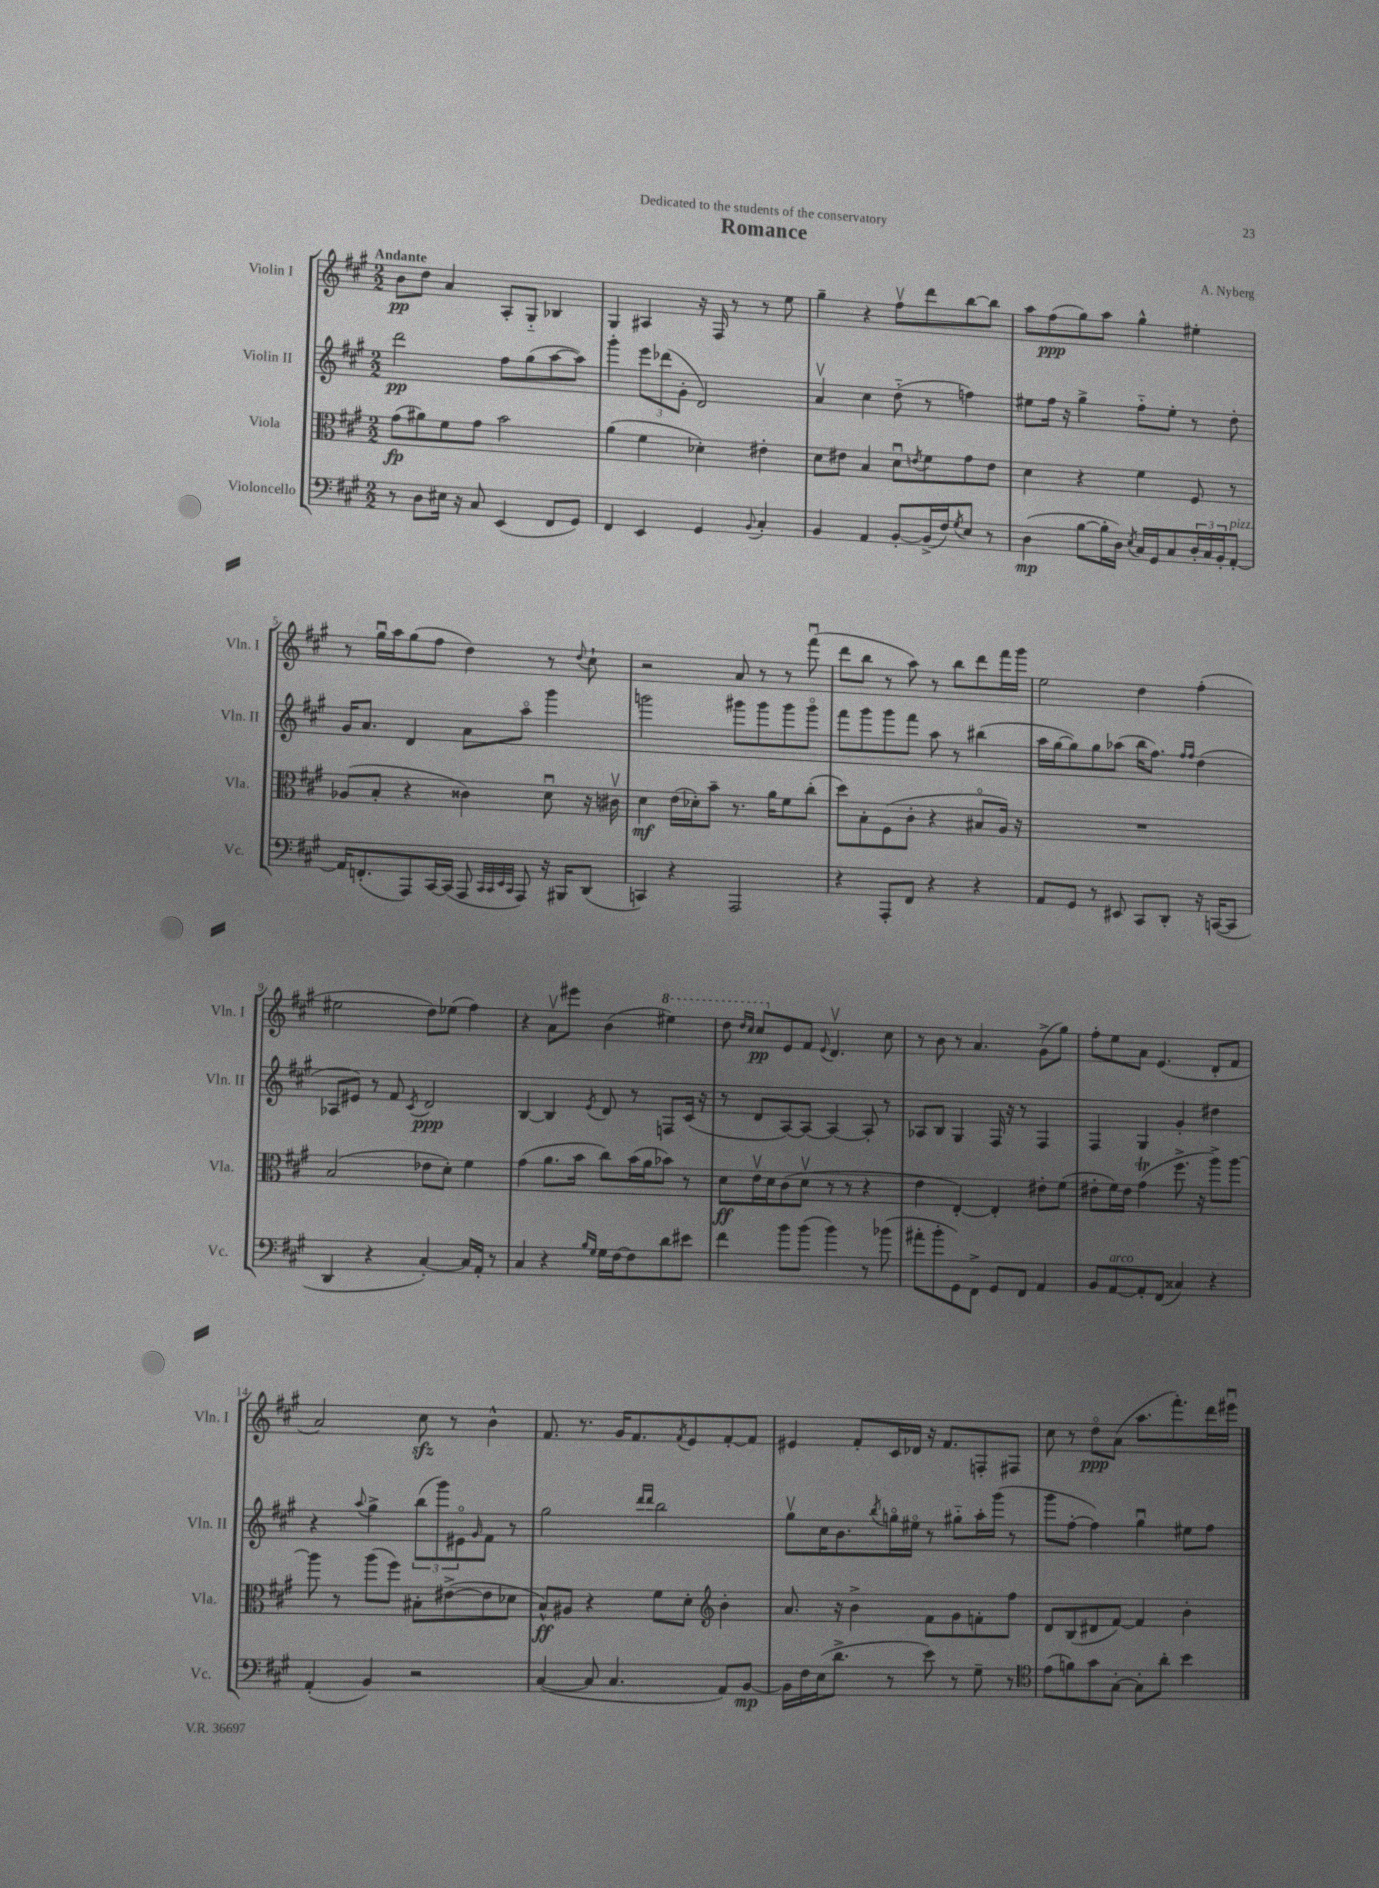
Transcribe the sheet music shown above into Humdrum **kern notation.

**kern	**kern	**kern	**kern
*staff4	*staff3	*staff2	*staff1
*clefF4	*clefC3	*clefG2	*clefG2
*k[f#c#g#]	*k[f#c#g#]	*k[f#c#g#]	*k[f#c#g#]
*M2/2	*M2/2	*M2/2	*M2/2
8r	(8g#	2ddd	8b
8D	8a#)	.	8dd
16E#	8f#	.	4a
16r	.	.	.
8C#	8g#	.	.
(4EE	2b	8ff#	8A'
.	.	(8gg#	8G#'~
8FF#	.	[8aa	4B-
8GG#)	.	8aa])	.
=	=	=	=
4FF#	(4a	4ggg#'	4G#
4EE	4f#	12eee	4A#
.	.	(12ddd-	.
.	.	12g#'	.
4GG#	4d-')	2d)	16r
.	.	.	16F#
.	.	.	8r
8qqBB	.	.	.
4C#'	4e#'	.	8r
.	.	.	8ee
=	=	=	=
4BB	8d	4av	4gg#~
.	8e#	.	.
4AA	4B	4cc#	4r
[8BB'	8du	(8dd'~	8ff#v
.	8qe	.	.
(16BB^]	8f#	8r	8ddd
16F#)	.	.	.
8qG#	.	.	.
8E	8g#	4ff)	[8bb
8r	8e	.	8bb]
=	=	=	=
(4D	4d	8ee#	8aa
.	.	16ff#	(8ff#
.	.	16r	.
[8B	4r	4gg#^	8gg#)
16B']	.	.	8aa
16D)	.	.	.
8qE	.	.	.
16C#	4f#	8ff#'~	4gg#^^
16GG#	.	.	.
8C#	.	8ee#'	.
24D'	8F#	8r	4ee#'
24C#	.	.	.
24BB'	.	.	.
[8AA'	8r	8dd'	.
=	=	=	=
16AA]	(8A-	16g#	8r
(8.FF'	.	8.a	.
.	8B'	.	16gg#u
.	.	.	16aa
8AAA)	4r	4d	(8gg#
[16CC#	.	.	8ff#
(16CC#]	.	.	.
8AAA	4c##)	8a	4dd)
32qqCC#	.	.	.
32qqCC#	.	.	.
32qqEE	.	.	.
32qqCC#	.	.	.
8AAA)	.	8aao	.
16r	8du	4ggg#	8r
16BBB#	.	.	.
.	.	.	8qqdd
(8DD	16r	.	8cc#`
.	16c#v	.	.
=	=	=	=
4CC)	4d	2ggg	2r
4r	(16e	.	.
.	16d-')	.	.
.	8b~	.	.
2AAA	8.r	8ggg#	8a
.	.	8ggg#	8r
.	16a	.	.
.	8f#	8ggg#	8r
.	(8cc#'	8ggg#o	(8fff#u
=	=	=	=
4r	8dd)	8fff#	8ddd
.	8B'	8ggg#	8bb
8AAA'	(8F#	8ggg#	8r
8FF#	8c#'	8fff#	8aa)
4r	4r	8aa	8r
.	.	8r	8bb
4r	8B#o	(4bb#	8ddd
.	16A)	.	16fff#
.	16r	.	16ggg#
=	=	=	=
8AA	1r	16aa	2ee
.	.	[16gg#	.
8GG#	.	8gg#])	.
8r	.	8gg#	.
8EE#	.	(8aa-	.
8CC#	.	16bb	4dd
.	.	8.ff#)	.
8DD'	.	.	.
.	.	16qqff#	.
.	.	16qqff#	.
16r	.	(4dd	(4ff#'
([16CC	.	.	.
8CC]	.	.	.
=	=	=	=
4DD	(2B	8A-	2ee#
.	.	8e#)	.
4r	.	8r	.
.	.	8f#	.
.	.	8qc#	.
[4C#')	8e-	2d	8dd)
.	8d')	.	(8ee-
16C#]	4f#	.	4ff#)
16AA'	.	.	.
8r	.	.	.
=	=	=	=
4C#	(4g#	[4B	4r
4r	8.a	4B]	8av
.	.	.	8eee#
.	16b	.	.
16qqB	.	.	.
16qqG#	.	8qe	.
16G#	8cc#)	8d	(4b
[16F#	.	.	.
8F#]	(16b	8r	.
.	16a	.	.
8d	8b-)	8F	4eee#)
8e#	8r	(16c#	.
.	.	16r	.
=	=	=	=
4f#	8d	8r	8ddd
.	.	.	16qqddd
.	.	.	16qqccc#
.	16ev	8d	8ccc#
.	16d	.	.
8b	(8c#	[8A)	8e
(8b	8dv	8A_	8f#
.	.	.	8qqe
4b)	8r	4A_	4.dv
.	8r	.	.
8r	4r	8A']	.
(8b-	.	8r	8cc#
=	=	=	=
8a#'	4e	8A-	8r
8b'	.	8B	8b
8GG#)	[4E')	4G#	8r
8FF#^	.	.	4.a
8GG#	4E']	16F#	.
.	.	16r	.
8FF#	.	8r	.
4AA	8e#'	4F#	(8g#^
.	(8f#	.	8gg#)
=	=	=	=
8BB	8e#'	4F#	8ff#'
[8AA	16f#)	.	8ee
.	16e#	.	.
8AA']	(4g#	4G#	8a
(8FF#	.	.	(4.e
4C##)	8.ff#^	4g#'	.
.	16r	.	.
4r	8aa^)	4dd#	8d'
.	[8aa	.	8f#
=	=	=	=
(4AA'	8aa]	4r	2a)
.	8r	.	.
.	.	8qqaa	.
4BB)	(8aa	4gg#^	.
.	8ff#)	.	.
2r	8B#'	(12bb	8cc#
.	.	12ggg#)	.
.	([8e#^	.	8r
.	.	12e#o	.
.	.	16qqg#	.
.	8e#]	8f#	4b^^
.	8d-	8r	.
=	=	=	=
([4C#	8B^^)	2gg#	8.f#
.	8A#	.	.
.	.	.	8.r
8C#]	4r	.	.
4.C#	.	.	16g#
.	.	.	8.f#
.	.	16qqddd	.
.	.	16qqddd	.
.	8f#	2bb	.
.	.	.	8qf#
.	8d'	.	8e
*	*clefG2	*	*
8AA)	4b'	.	[8f#'
[8BB	.	.	8f#]
=	=	=	=
16BB]	8.a	8gg#v	4e#
16F#	.	.	.
(16E	.	16cc#	.
8.d^	16r	8.b	.
.	4b^	.	8f#'
.	.	8qbb	.
8r	.	16ggo	16c#
.	.	16ee#o	16d-
8e)	8f#	8r	16r
.	.	.	8.f#
8r	8g#	8gg#'~	.
8G#~	8f'	16aa'	8F'
.	.	(16ggg#	.
8r	8ff#	8r	8F#
=	=	=	=
*clefC4	*	*	*
(8e	8d	8ggg#	8cc#
8f)	(8B	[8ff#'	8r
8g#	8d#	4ff#])	8ddo
[8G#'	[8f#)	.	(8a
8G#']	4f#]	4gg#u	8.aa
8a'	.	.	.
.	.	.	8.fff#')
4b	4b'	8ee#	.
.	.	8ff#	16ddd
.	.	.	16eee#u
==	==	==	==
*-	*-	*-	*-
